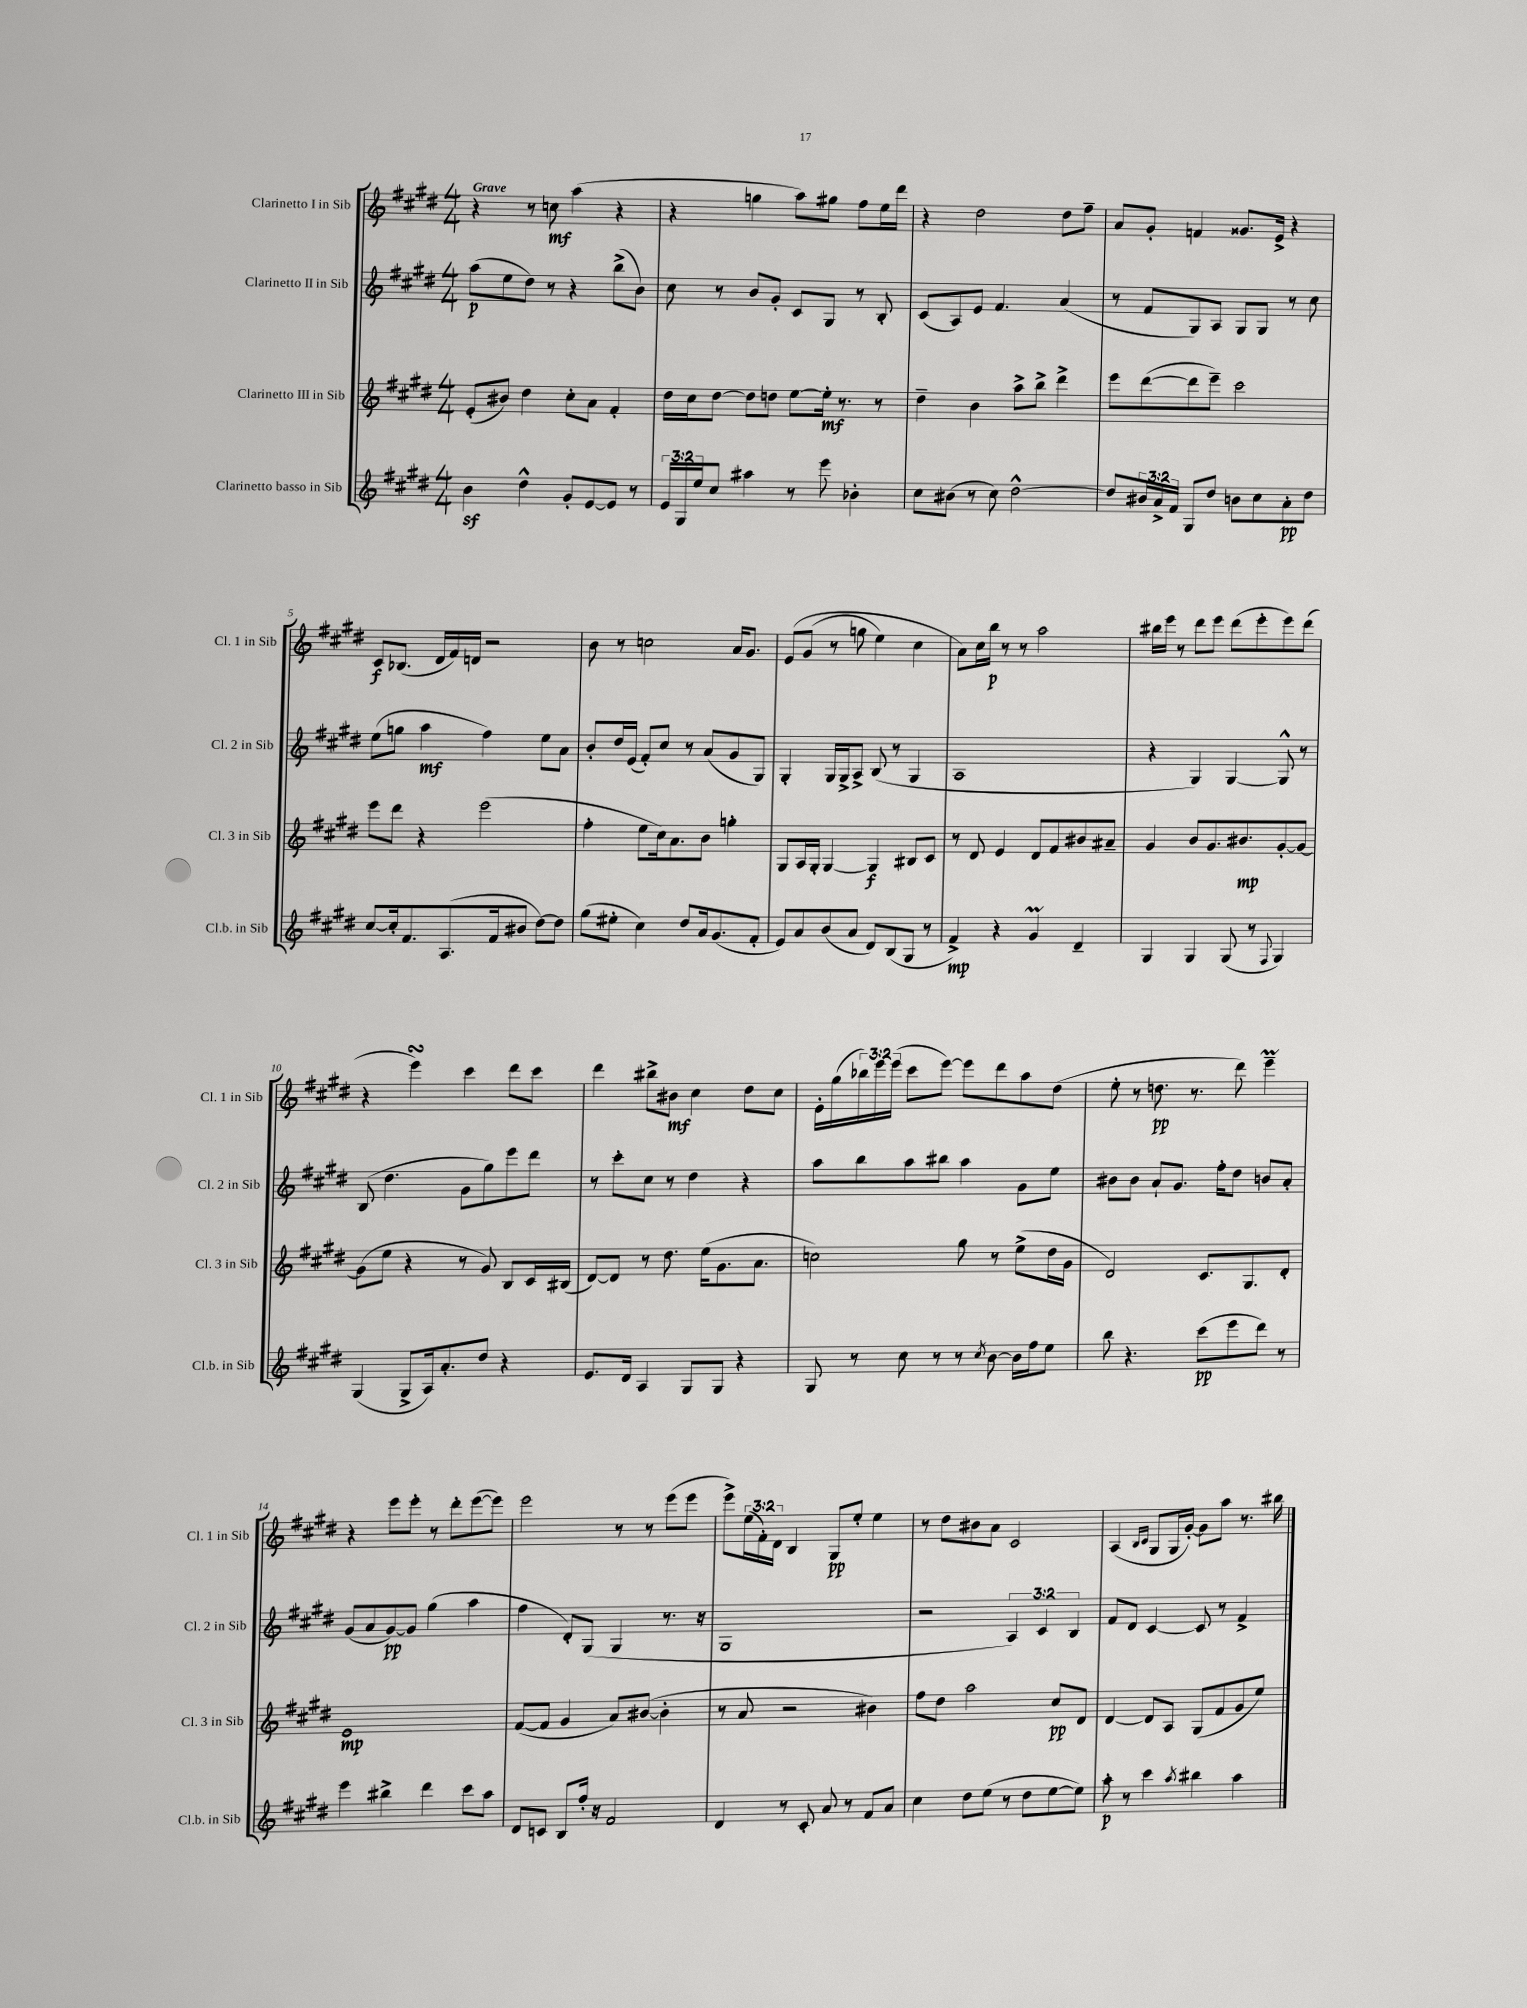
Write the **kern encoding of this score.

**kern	**dynam	**kern	**dynam	**kern	**dynam	**kern	**dynam
*part4	*part4	*part3	*part3	*part2	*part2	*part1	*part1
*staff4	*staff4	*staff3	*staff3	*staff2	*staff2	*staff1	*staff1
*I"Clarinetto basso in Sib	*	*I"Clarinetto III in Sib	*	*I"Clarinetto II in Sib	*	*I"Clarinetto I in Sib	*
*I'Cl.b. in Sib	*	*I'Cl. 3 in Sib	*	*I'Cl. 2 in Sib	*	*I'Cl. 1 in Sib	*
*clefG2	*	*clefG2	*	*clefG2	*	*clefG2	*
*k[f#c#g#d#]	*	*k[f#c#g#d#]	*	*k[f#c#g#d#]	*	*k[f#c#g#d#]	*
*M4/4	*	*M4/4	*	*M4/4	*	*M4/4	*
=1	=1	=1	=1	=1	=1	=1	=1
!	!	!	!	!	!	!LO:TX:a:B:t=Grave	!
4bz\	.	(8e'/L	.	(8aa\L	p	4r	.
.	.	8b#X/J)	.	8ee\	.	.	.
4dd#^^\	.	4dd#\	.	8dd#\J)	.	8r	.
.	.	.	.	8r	.	8ccn\	mf
8g#'/L	.	8cc#'\L	.	4r	.	(4aa\	.
[8e/	.	8a\J	.	.	.	.	.
8e/J]	.	4f#'/	.	(8bb^\L	.	4r	.
8r	.	.	.	8b\J)	.	.	.
=2	=2	=2	=2	=2	=2	=2	=2
24e/LL	.	16dd#\LL	.	8cc#\	.	4r	.
24G#/	.	.	.	.	.	.	.
.	.	16cc#\J	.	.	.	.	.
24ee/J	.	.	.	.	.	.	.
8cc#/J	.	[8dd#\J	.	8r	.	.	.
4aa#X\	.	8dd#\L]	.	8b/L	.	4ggn\	.
.	.	8ddn\J	.	8g#'/J	.	.	.
8r	.	[8ee\L	.	8c#/L	.	8aa\L)	.
8eee\	.	16ee'\Jk]	mf	8G#/J	.	8gg#X\J	.
.	.	8.r	.	.	.	.	.
4b-X'\	.	.	.	8r	.	8ff#\L	.
.	.	8r	.	8B'/	.	16ee\L	.
.	.	.	.	.	.	16ddd#\JJ	.
=3	=3	=3	=3	=3	=3	=3	=3
8cc#\L	.	4dd#~\	.	(8c#/L	.	4r	.
(8b#X\J	.	.	.	8A/)	.	.	.
8r	.	4b\	.	8e/J	.	2dd#\	.
8cc#\)	.	.	.	4.f#/	.	.	.
[2dd#^^\	.	8aa^\L	.	.	.	.	.
.	.	8bb^\J	.	.	.	.	.
.	.	4ddd#^\	.	(4a/	.	8dd#\L	.
.	.	.	.	.	.	8ff#~\J	.
=4	=4	=4	=4	=4	=4	=4	=4
8dd#/L]	.	8eee\L	.	8r	.	8a/L	.
24b#X/L	.	([8ddd#\	.	8f#/L	.	8g#'/J	.
24a^/	.	.	.	.	.	.	.
24f#/JJ	.	.	.	.	.	.	.
8G#/L	.	8ddd#\]	.	8G#/)	.	4fn/	.
8dd#/J	.	8eee~\J)	.	8A/J	.	.	.
8bn\L	.	2ccc#\	.	8G#/L	.	8.g##X/L	.
8cc#\	.	.	.	8G#/J	.	.	.
.	.	.	.	.	.	16e^/Jk	.
8a'\	pp	.	.	8r	.	4r	.
8dd#\J	.	.	.	8cc#\	.	.	.
!!LO:LB:g=z
=5	=5	=5	=5	=5	=5	=5	=5
[8cc#/L	.	8eee\L	.	(8ee\L	.	8c#/L	f
16cc#'/k]	.	8ddd#\J	.	8ggn\J	.	(8.B-X/J	.
8.f#/	.	.	.	.	.	.	.
.	.	4r	.	4aa\	mf	.	.
.	.	.	.	.	.	16d#/LL	.
(8.A/	.	.	.	.	.	16f#/)	.
.	.	.	.	.	.	16dn/JJ	.
.	.	(2eee\	.	4ff#\)	.	2r	.
16f#/k	.	.	.	.	.	.	.
8b#X/J	.	.	.	.	.	.	.
[8dd#\L)	.	.	.	8ee\L	.	.	.
8dd#\J]	.	.	.	8a\J	.	.	.
=6	=6	=6	=6	=6	=6	=6	=6
(8gg#\L	.	4ff#'\	.	8b'/L	.	8b\	.
8ee#X'\J	.	.	.	16dd#/L	.	8r	.
.	.	.	.	(16e/JJ	.	.	.
4cc#\)	.	8ee\L	.	8f#'/L)	.	2ccn\	.
.	.	16cc#\k)	.	8cc#/J	.	.	.
.	.	8.a\	.	.	.	.	.
8dd#/L	.	.	.	8r	.	.	.
16a/k	.	8b\J	.	(8a/L	.	.	.
(8.g#/	.	.	.	.	.	.	.
.	.	4ggn'\	.	8g#/	.	16a/KL	.
.	.	.	.	.	.	8.g#/J	.
8f#'/J	.	.	.	8G#/J)	.	.	.
=7	=7	=7	=7	=7	=7	=7	=7
8e/L)	.	8G#/L	.	4G#'/	.	(8e/L	.
8a/	.	16A/L	.	.	.	(8g#/J	.
.	.	16G#'/JJ	.	.	.	.	.
(8b/	.	[4G#/	.	16G#/LL	.	8r	.
.	.	.	.	16G#^/J	.	.	.
8a/J	.	.	.	8A^/J	.	8ggn\	.
8d#/L)	.	4G#/]	f	(8B/	.	4ee\)	.
(8B/	.	.	.	8r	.	.	.
8G#/J	.	8B#X/L	.	4G#/	.	4cc#\	.
8r	.	8c#/J	.	.	.	.	.
=8	=8	=8	=8	=8	=8	=8	=8
4f#^/)	mp	8r	.	1A	.	8a\L)	.
.	.	8d#/	.	.	.	16cc#\L	.
.	.	.	.	.	.	16bb\JJ	p
4r	.	4e/	.	.	.	8r	.
.	.	.	.	.	.	8r	.
4g#m/	.	8d#/L	.	.	.	2aa\	.
.	.	8f#/	.	.	.	.	.
4d#~/	.	8b#X/	.	.	.	.	.
.	.	8a#X~/J	.	.	.	.	.
=9	=9	=9	=9	=9	=9	=9	=9
4G#/	.	4g#/	.	4r	.	16bb#X\LL	.
.	.	.	.	.	.	16eee\JJ	.
.	.	.	.	.	.	8r	.
4G#/	.	8b/L	.	4G#/)	.	8ddd#\L	.
.	.	8.g#/	.	.	.	8eee\J	.
(8G#/	.	.	.	[4G#/	.	(8ddd#\L	.
.	.	8.b#X/	mp	.	.	.	.
8r	.	.	.	.	.	8eee'\	.
8qqF#/	.	.	.	.	.	.	.
4G#/)	.	[8g#'/	.	8G#^^/]	.	8eee\)	.
.	.	8g#/J_	.	8r	.	(8ddd#\J	.
!!LO:LB:g=z
=10	=10	=10	=10	=10	=10	=10	=10
(4G#/	.	(8g#\L]	.	(8B/	.	4r	.
.	.	8ee\J	.	4.dd#\	.	.	.
8G#^/L	.	4r	.	.	.	4eeesSSs\)	.
16A/k)	.	.	.	.	.	.	.
8.a'/	.	.	.	.	.	.	.
.	.	8r	.	8g#\L	.	4ccc#\	.
8dd#/J	.	8g#/)	.	8gg#\)	.	.	.
4r	.	8B/L	.	8eee\	.	8ddd#\L	.
.	.	16c#/L	.	8ddd#\J	.	8ccc#\J	.
.	.	(16B#X/JJ	.	.	.	.	.
=11	=11	=11	=11	=11	=11	=11	=11
8.e/L	.	[8d#/L)	.	8r	.	4ddd#\	.
.	.	8d#/J]	.	8ccc#'\L	.	.	.
16d#/Jk	.	.	.	.	.	.	.
4A/	.	8r	.	8cc#\J	.	8bb#X^\L	.
.	.	8.dd#\	.	8r	.	8b#X\J	mf
8G#/L	.	.	.	4dd#\	.	4cc#\	.
.	.	(16ee\KL	.	.	.	.	.
8G#/J	.	8.g#\	.	.	.	.	.
4r	.	.	.	4r	.	8dd#\L	.
.	.	8.a\J	.	.	.	.	.
.	.	.	.	.	.	8cc#\J	.
=12	=12	=12	=12	=12	=12	=12	=12
8G#/	.	2ccn\)	.	8aa\L	.	16e'\LL	.
.	.	.	.	.	.	(16gg#\	.
8r	.	.	.	8bb\	.	24bb-X\)	.
.	.	.	.	.	.	24eee\	.
.	.	.	.	.	.	(24eee\JJ	.
8cc#\	.	.	.	8aa\	.	8ccc#\L	.
8r	.	.	.	8bb#X\J	.	[8eee\J)	.
8r	.	8gg#\	.	4aa\	.	8eee\L]	.
8qcc#/	.	.	.	.	.	.	.
[8b\	.	8r	.	.	.	8ddd#\	.
16b\LL]	.	(8ee^\L	.	8g#\L	.	8aa\	.
16ff#\J	.	.	.	.	.	.	.
8ee\J	.	16dd#\L	.	8ee\J	.	(8dd#\J	.
.	.	16g#\JJ	.	.	.	.	.
=13	=13	=13	=13	=13	=13	=13	=13
8bb\	.	2d#/)	.	8b#X\L	.	8ee'\	.
4.r	.	.	.	8b#\J	.	8r	.
.	.	.	.	8a`/L	.	8.ddn\	pp
.	.	.	.	8.g#/J	.	.	.
.	.	.	.	.	.	8.r	.
(8ccc#\L	pp	8.c#/L	.	.	.	.	.
.	.	.	.	16ff#'\KL	.	.	.
8eee\	.	.	.	8dd#\J	.	8ddd#\)	.
.	.	8.G#/	.	.	.	.	.
8ddd#\J)	.	.	.	8bn/L	.	4eeeM~\	.
8r	.	8d#'/J	.	8a'/J	.	.	.
!!LO:LB:g=z
=14	=14	=14	=14	=14	=14	=14	=14
4eee\	.	1e	mp	(8g#/L	.	4r	.
.	.	.	.	8a/	.	.	.
4bb#X^\	.	.	.	[8g#/)	pp	8eee\L	.
.	.	.	.	8g#/J]	.	8eee'\J	.
4ddd#\	.	.	.	(4gg#\	.	8r	.
.	.	.	.	.	.	8ddd#'\L	.
8ccc#\L	.	.	.	4aa\	.	([8eee\	.
8aa\J	.	.	.	.	.	8eee\J])	.
=15	=15	=15	=15	=15	=15	=15	=15
8d#/L	.	([8f#/L	.	4ff#\	.	2eee\	.
8cn/J	.	8f#/J]	.	.	.	.	.
8B/L	.	4g#/	.	8d#'/L)	.	.	.
16ff#'/Jk	.	.	.	(8G#/J	.	.	.
16r	.	.	.	.	.	.	.
2f#/	.	8a/L)	.	4G#/	.	8r	.
.	.	([8b#X/J	.	.	.	8r	.
.	.	4b#'\]	.	8.r	.	(8eee\L	.
.	.	.	.	.	.	8eee\J	.
.	.	.	.	16r	.	.	.
=16	=16	=16	=16	=16	=16	=16	=16
4d#/	.	8r	.	1G#	.	8eee^\L)	.
.	.	8a/	.	.	.	(24ee\L	.
.	.	.	.	.	.	24f#'\)	.
.	.	.	.	.	.	24d#\JJ	.
8r	.	2r	.	.	.	4B/	.
8c#'/	.	.	.	.	.	.	.
8a/	.	.	.	.	.	8G#/L	pp
8r	.	.	.	.	.	8ee'/J	.
8f#/L	.	4b#X\)	.	.	.	4ee\	.
8a/J	.	.	.	.	.	.	.
=17	=17	=17	=17	=17	=17	=17	=17
4cc#\	.	8ff#\L	.	2r	.	8r	.
.	.	8dd#\J	.	.	.	8dd#\L	.
8dd#\L	.	2aa\	.	.	.	8b#X\	.
(8ee\J	.	.	.	.	.	8a\J	.
8r	.	.	.	6A/)	.	2c#/	.
8dd#\L	.	.	.	.	.	.	.
.	.	.	.	6c#/	.	.	.
[8ee\	.	8cc#/L	pp	.	.	.	.
.	.	.	.	6B/	.	.	.
8ee\J])	.	8d#/J	.	.	.	.	.
=18	=18	=18	=18	=18	=18	=18	=18
8aa'\	p	[4d#/	.	8f#/L	.	(4A/	.
8r	.	.	.	8d#/J	.	.	.
.	.	.	.	.	.	16qqB/LL	.
.	.	.	.	.	.	16qqc#/JJ	.
4ccc#\	.	8d#/L]	.	[4c#/	.	8G#/L	.
.	.	8A/J	.	.	.	16G#/L	.
.	.	.	.	.	.	[16g#'/JJ)	.
8qaa/	.	.	.	.	.	.	.
4bb#X\	.	(8G#/L	.	8c#/]	.	8g#\L]	.
.	.	8f#/	.	8r	.	8aa\J	.
4aa\	.	8g#/	.	4f#^/	.	8.r	.
.	.	8ee/J)	.	.	.	.	.
.	.	.	.	.	.	16bb#X\	.
==	==	==	==	==	==	==	==
*-	*-	*-	*-	*-	*-	*-	*-
